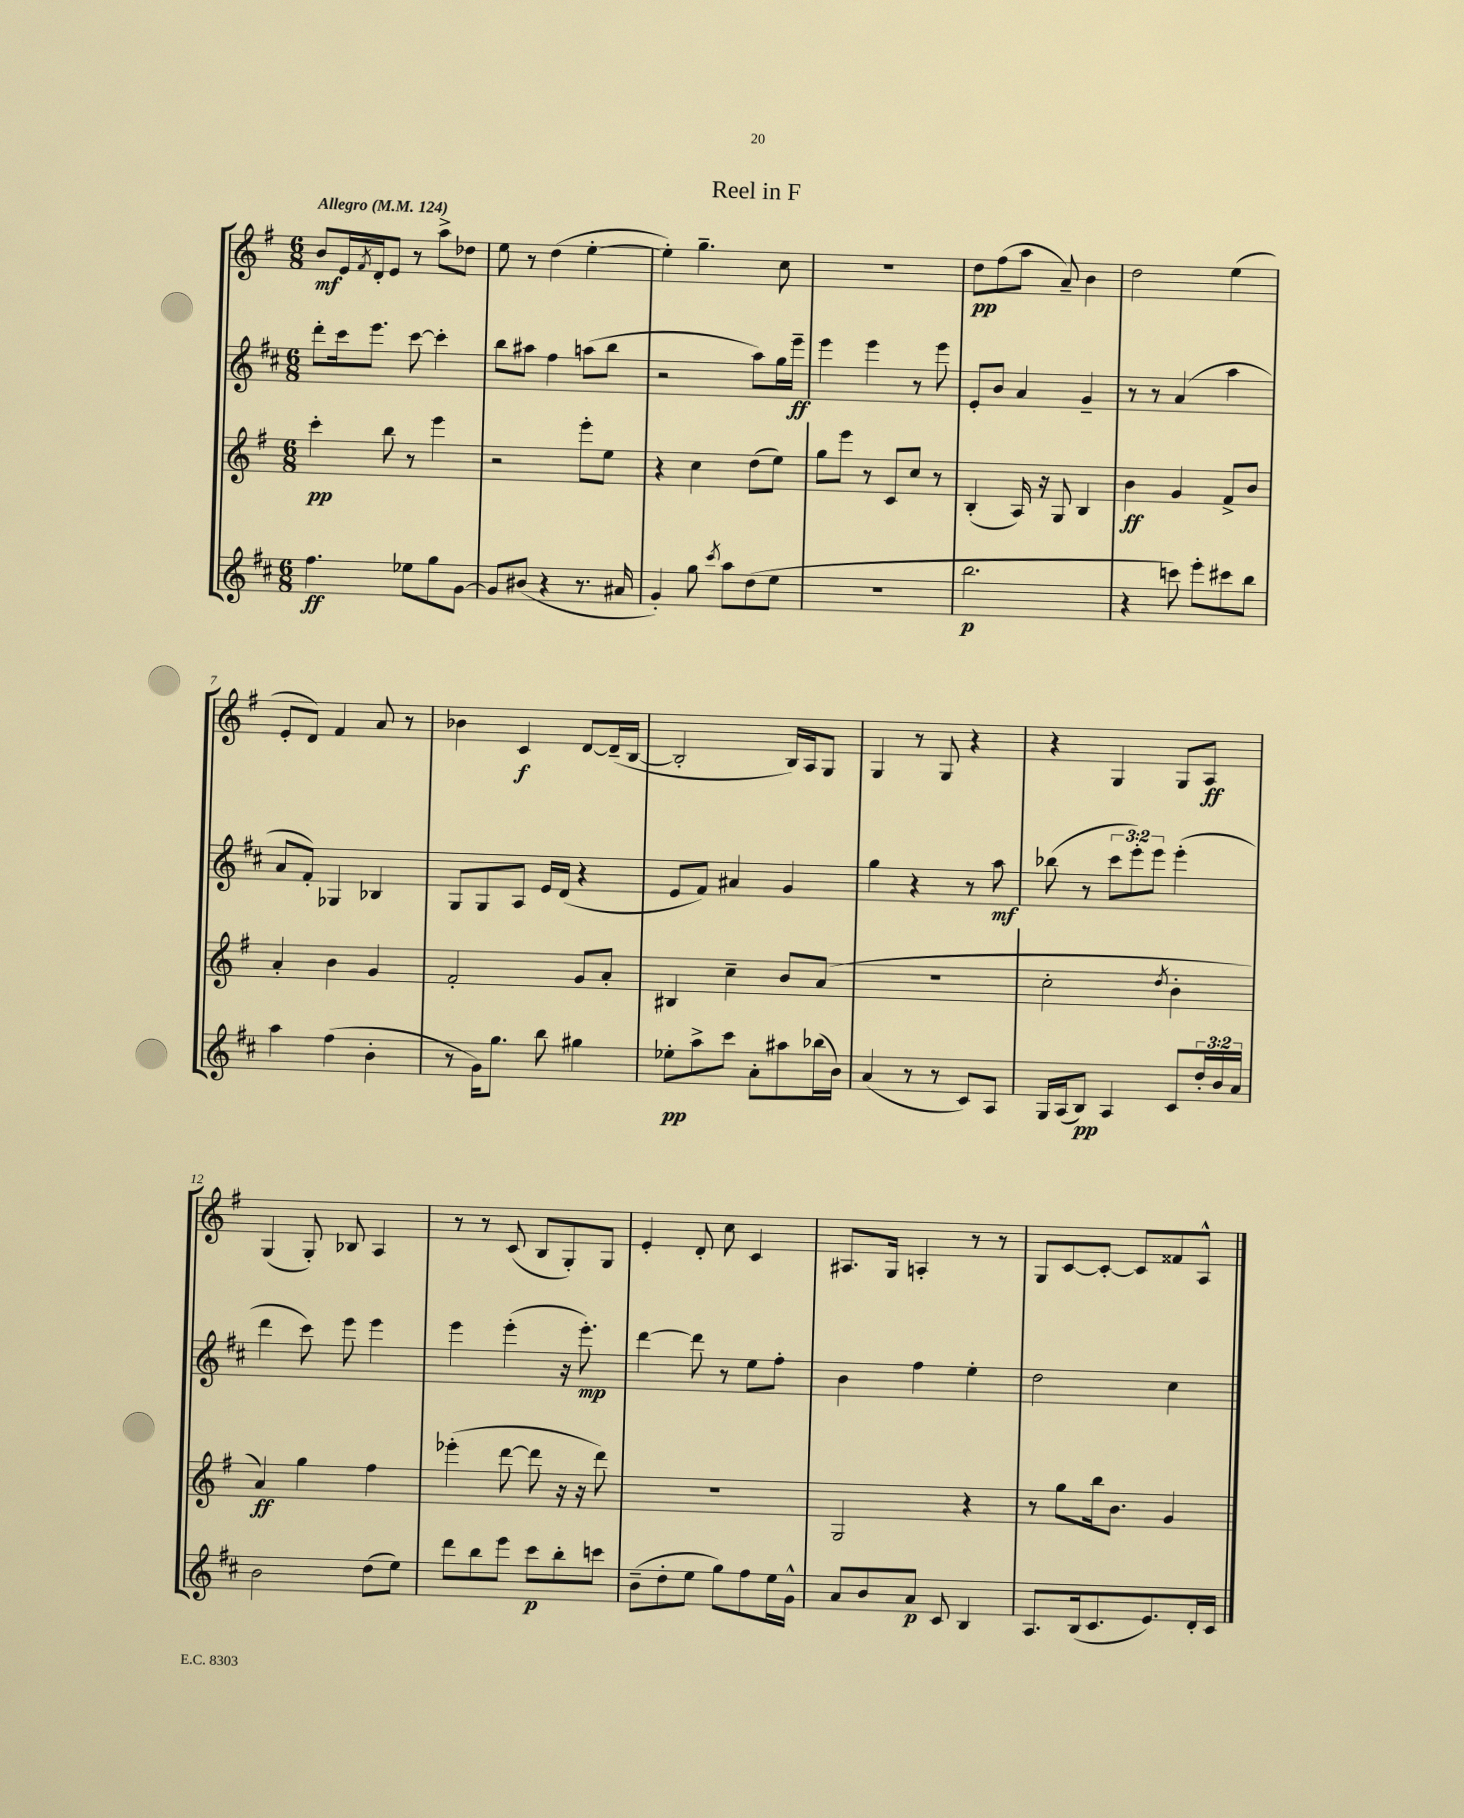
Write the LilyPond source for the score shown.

\header { title = "Reel in F" }
<<
\new StaffGroup <<
\new Staff = "s0" {
    \clef treble \key g \major \numericTimeSignature \time 6/8 \tempo "Allegro" 4 = 124
    b'8\mf e'16 \acciaccatura { fis'8 } d'16-. e'8 r8 a''8-> des''8 |
    e''8 r8 d''4( e''4~-. |
    e''4-.) g''4.-- c''8 |
    R2. |
    d''8\pp fis''8( a''8 a'8--) b'4 |
    d''2 e''4( |
    e'8-. d'8) fis'4 a'8 r8 |
    bes'4 c'4\f d'8~ d'16--( b16~ |
    b2-. b16) a16 g8 |
    g4 r8 g8 r4 |
    r4 g4 g8 a8\ff |
    g4( g8-.) bes8 a4 |
    r8 r8 c'8( b8 g8-.) g8 |
    e'4-. d'8-. c''8 c'4 |
    ais8. g16 a4-. r8 r8 |
    g8 c'8~ c'8~-. c'8 fisis'8 a8-^ \bar "|." |
}
\new Staff = "s1" {
    \clef treble \key d \major \numericTimeSignature \time 6/8 \override Staff.TupletNumber.text = #tuplet-number::calc-fraction-text
    d'''8-. cis'''16 e'''8. cis'''8~ cis'''4-. |
    b''8 ais''8 fis''4 a''8( b''8 |
    r2 a''8) g''16 e'''16--\ff |
    e'''4 e'''4 r8 e'''8 |
    e'8-. b'8 a'4 g'4-- |
    r8 r8 a'4( a''4 |
    a'8 fis'8-.) ges4 bes4 |
    g8 g8 a8 e'16 d'16( r4 |
    e'8 fis'8) ais'4 g'4 |
    g''4 r4 r8 a''8\mf |
    bes''8( r8 \tuplet 3/2 { cis'''8 e'''8-.) e'''8 } e'''4-.( |
    d'''4 cis'''8) e'''8 e'''4 |
    e'''4 e'''4-.( r16 e'''8.-.\mp) |
    d'''4~ d'''8 r8 e''8 fis''8-. |
    b'4 fis''4 e''4-. |
    d''2 cis''4 \bar "|." |
}
\new Staff = "s2" {
    \clef treble \key g \major \numericTimeSignature \time 6/8
    c'''4-.\pp b''8 r8 e'''4 |
    r2 e'''8-. e''8 |
    r4 c''4 d''8( e''8) |
    g''8 e'''8 r8 c'8 c''8 r8 |
    b4-.( a16) r16 g8 b4 |
    b'4\ff g'4 fis'8-> b'8 |
    a'4-. b'4 g'4 |
    fis'2-. g'8 a'8-. |
    bis4 c''4-- b'8 a'8( |
    R2. |
    c''2-. \acciaccatura { d''8 } b'4-. |
    a'4\ff) g''4 fis''4 |
    ees'''4-.( d'''8~ d'''8 r16 r16 d'''8) |
    R2. |
    g2 r4 |
    r8 g''8 b''16 b'8. g'4 \bar "|." |
}
\new Staff = "s3" {
    \clef treble \key d \major \numericTimeSignature \time 6/8 \override Staff.TupletNumber.text = #tuplet-number::calc-fraction-text
    fis''4.\ff ees''8 g''8 g'8~ |
    g'8 bis'8( r4 r8. ais'16 |
    g'4-.) g''8 \acciaccatura { cis'''8 } a''8 d''8( e''8 |
    R2. |
    b''2.\p |
    r4 c'''8) e'''8-. cis'''8 b''8 |
    a''4 fis''4( b'4-. |
    r8 g'16) g''8. b''8 gis''4 |
    ees''8-.\pp a''8-> cis'''8 a'8-. ais''8 bes''16( b'16) |
    a'4( r8 r8 cis'8) a8 |
    g16 a16( b8\pp) a4 cis'8 \tuplet 3/2 { d''16-. b'16 a'16 } |
    b'2 d''8( e''8) |
    d'''8 b''8 e'''8 cis'''8\p b''8-. c'''8 |
    b'8--( d''8-. e''8 g''8) fis''8 e''16 g'16-^ |
    a'8 b'8 a'8\p cis'8 b4 |
    a8. b16( cis'8. e'8.) d'16-. cis'16 \bar "|." |
}
>>
>>
